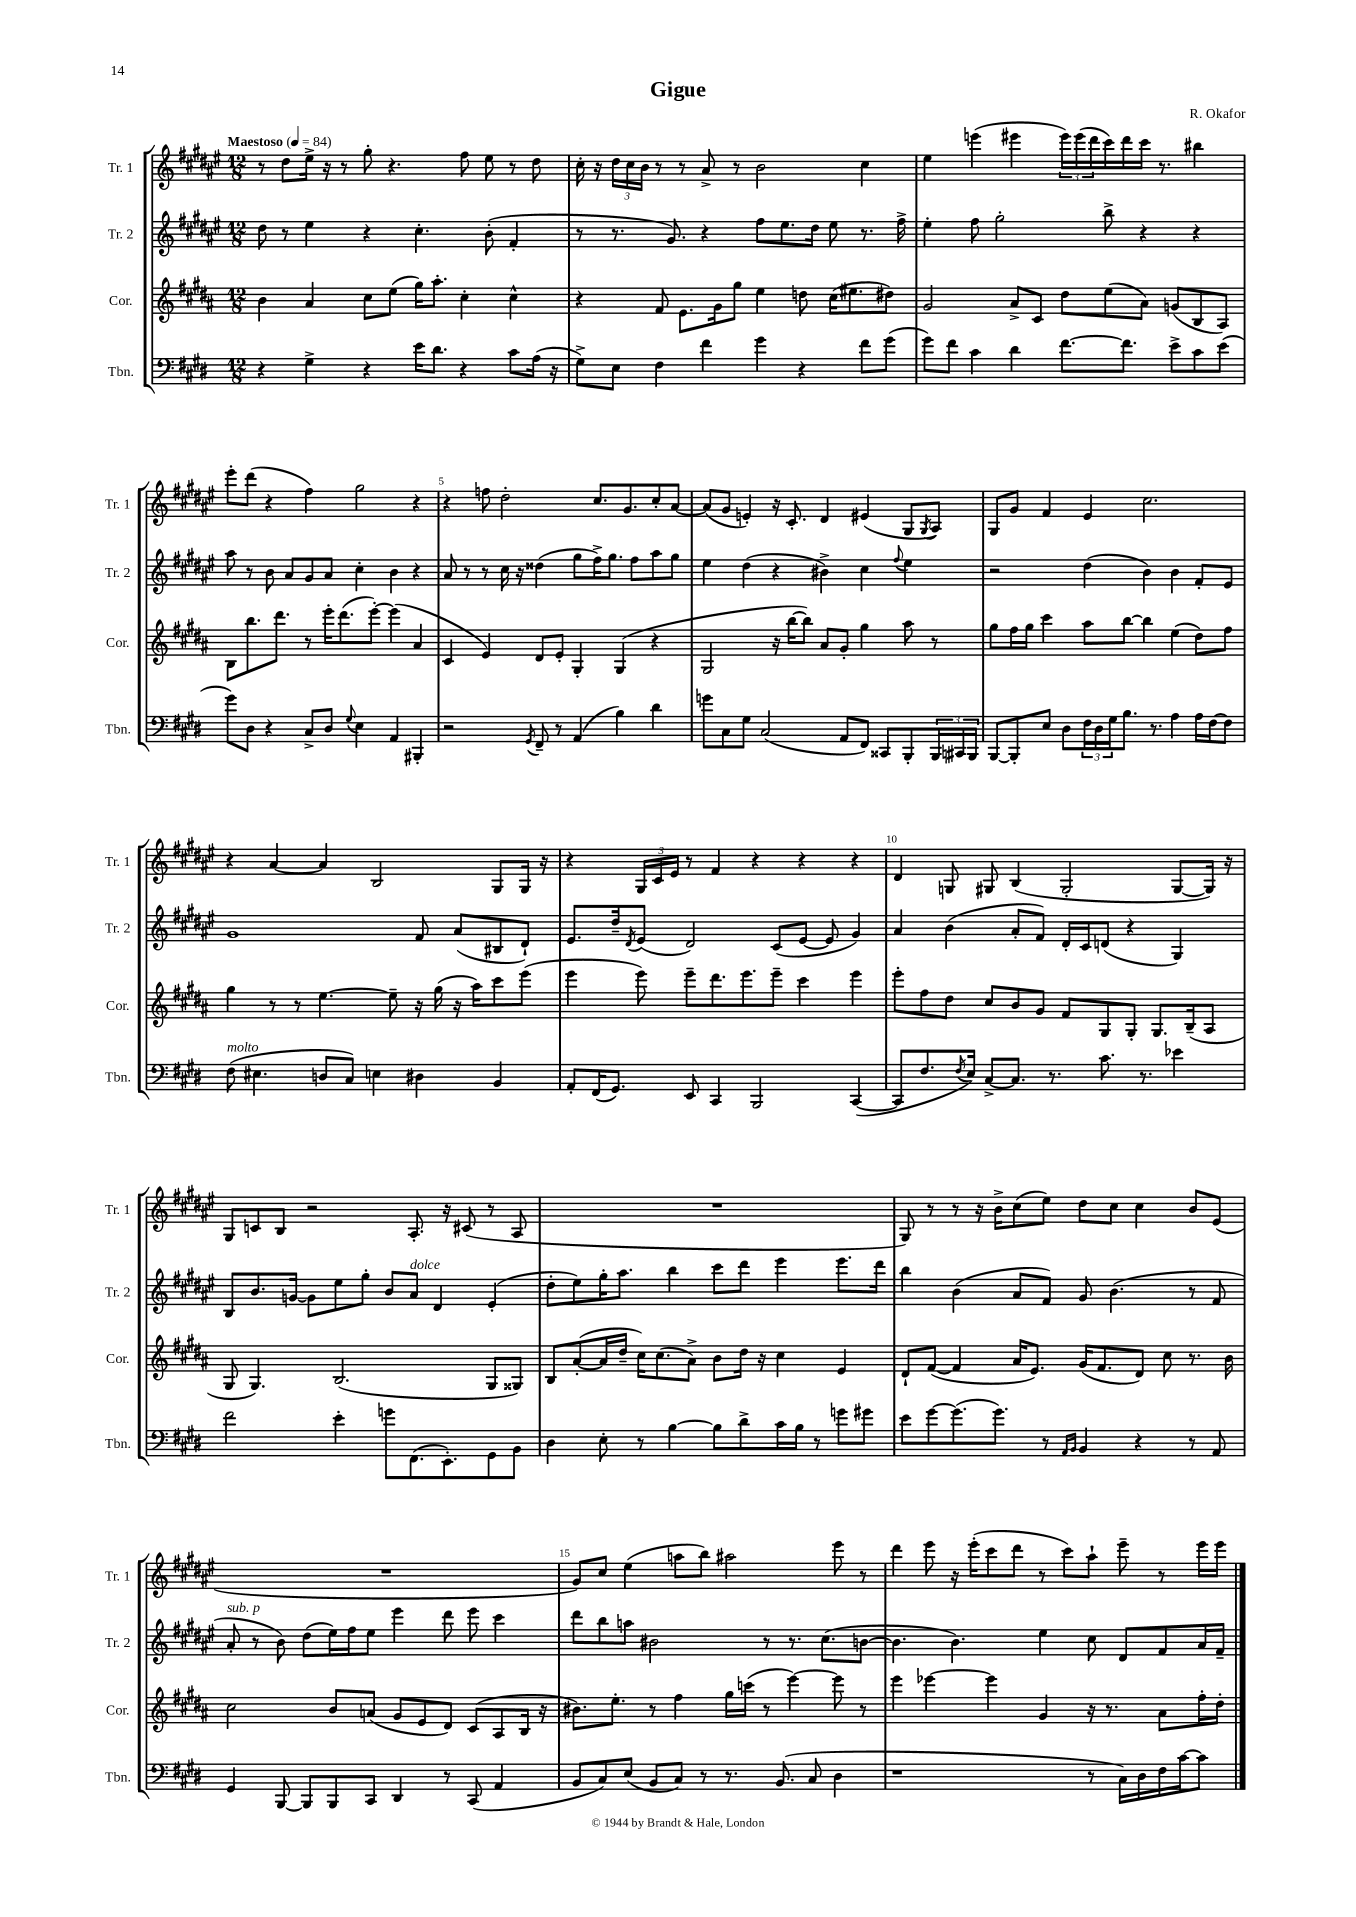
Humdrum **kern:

**kern	**kern	**kern	**kern
*staff4	*staff3	*staff2	*staff1
*clefF4	*clefG2	*clefG2	*clefG2
*k[f#c#g#d#]	*k[f#c#g#d#a#]	*k[f#c#g#d#a#e#]	*k[f#c#g#d#a#e#]
*M12/8	*M12/8	*M12/8	*M12/8
*MM84	*MM84	*MM84	*MM84
4r	4b	8dd#	8r
.	.	8r	8dd#
4G#^	4a#	4ee#	16ee#^
.	.	.	16r
.	.	.	8r
4r	8cc#	4r	8gg#'
.	(8ee	.	4.r
16e	16gg#)	4.cc#'	.
8.d#	8.aa#'	.	.
4r	4cc#'	.	8ff#
.	.	(8b'	8ee#
8c#	4cc#^^	4f#'	8r
(16A	.	.	8dd#
16r	.	.	.
=	=	=	=
8G#^)	4r	8r	16cc#'
.	.	.	16r
8E	.	8.r	24dd#
.	.	.	24cc#
.	.	.	24b
4F#	8f#	.	8r
.	.	8.g#)	.
.	8.e	.	8r
4f#	.	4r	8a#^
.	16g#	.	.
.	8gg#	.	8r
4g#	4ee	8ff#	2b
.	.	8.ee#	.
4r	8dd	.	.
.	.	16dd#	.
.	(16cc#	8ee#	.
.	8.ee#	.	.
8f#	.	8.r	4cc#
(8g#	8dd#)	.	.
.	.	16ff#^	.
=	=	=	=
8g#)	2g#	4ee#'	4ee#
8f#	.	.	.
4c#	.	8ff#	(4eee
.	.	2gg#'	.
4d#	8a#^	.	4eee#
.	8c#	.	.
[8.f#	8dd#	.	24eee#)
.	.	.	(24eee#
.	.	.	24ddd#
.	(8ee	8bb^	16ccc#)
8.f#]	.	.	16ddd#
.	8a#)	4r	16ccc#
.	.	.	8.r
8e^	(8g	.	.
8c#	8B	4r	4bb#
(8e	8A#)	.	.
=	=	=	=
8g#)	8B	8aa#	8eee#'
8D#	8.bb	8r	(8ddd#
4r	.	8b	4r
.	8.ddd#	.	.
.	.	8a#	.
8C#^	8r	8g#	4ff#)
8D#	16eee'	8a#	.
.	(8.ddd#	.	.
8qqG#	.	.	.
4E	.	4cc#'	2gg#
.	[8eee')	.	.
4AA	(4eee]	4b	.
4BBB#'	4a#	4r	4r
=	=	=	=
2r	4c#	8a#	4r
.	.	8r	.
.	4e)	8r	8ff
.	.	16cc#	2dd#'
.	.	16r	.
8qGG#	.	.	.
8FF#~	8d#	(4dd##	.
8r	8e'	.	.
(4AA	4G#'	8gg#	.
.	.	16ff#^)	8.cc#
.	.	8.gg#	.
4B)	(4G#	.	.
.	.	.	8.g#
.	.	8ff#	.
4d#	4r	8aa#	8cc#'
.	.	8gg#	[8a#
=	=	=	=
8g	2G#	4ee#	(8a#]
8C#	.	.	8g#
8G#	.	(4dd#	4e')
(2C#	.	.	.
.	16r	4r	16r
.	[16bb	.	8.c#'
.	8bb])	.	.
.	8a#	4b#^)	4d#
8AA	8g#'	.	.
8FF#)	4gg#	4cc#	(4e#
8CC##	.	.	.
.	.	8qqff#	.
8BBB'	8aa#	4ee#	8G#
.	.	.	8qG#
24BBB	8r	.	8A#)
24CC#	.	.	.
24BBB	.	.	.
=	=	=	=
[8BBB	8gg#	2r	8G#
8BBB']	16ff#	.	8g#
.	16gg#	.	.
8E	4ccc#	.	4f#
8D#	.	.	.
24F#	8aa#	(4dd#	4e#
24D#	.	.	.
24G#	.	.	.
8.B	[8bb	.	.
.	4bb]	4b)	2.cc#
8.r	.	.	.
4A	(4ee	4b	.
16A	8dd#)	8f#'	.
[16F#	.	.	.
8F#]	8ff#	8e#	.
=	=	=	=
(8F#	4gg#	1g#	4r
4.E#	.	.	.
.	8r	.	[4a#
.	8r	.	.
8D	[4.ee	.	4a#]
8C#)	.	.	.
4E	.	.	2B
.	8ee~]	.	.
4D#	16r	8f#	.
.	(16gg#	.	.
.	16r	(8a#	.
.	16aa#)	.	.
4BB	8ccc#	8B#	8G#
.	(8eee	8d#`)	16G#
.	.	.	16r
=	=	=	=
8AA'	4eee	8.e#	4r
(16FF#	.	.	.
8.GG#)	.	16dd#~	.
.	.	8qd#	.
.	8eee)	(8e#	24G#
.	.	.	24c#
.	.	.	24e#
8EE	8eee~	2d#)	8r
4CC#	8.ddd#	.	4f#
.	8.eee	.	.
2BBB	.	.	4r
.	8eee~	(8c#	.
.	4ccc#	[8e#	4r
.	.	8e#]	.
([4CC#	4eee	4g#)	4r
=	=	=	=
8CC#]	8eee'	4a#	4d#
8.F#	8ff#	.	.
.	8dd#	(4b	8G
8qF#	.	.	.
16E)	.	.	.
[8C#^	8cc#	.	8G#
8.C#]	8b	8a#'	(4B
.	8g#	8f#)	.
8.r	.	.	.
.	8f#	16d#'	2G#'
.	.	16c#	.
8.c#	8G#	(8d	.
.	8G#'	4r	.
8.r	.	.	.
.	8.G#	.	.
4e-	.	4G#)	[8G#
.	(16B~	.	.
.	8A#	.	16G#])
.	.	.	16r
=	=	=	=
2f#	8G#	8B	8G#
.	4.G#)	8.b	8c
.	.	.	8B
.	.	[16g	.
.	.	8g]	2r
4e'	(2.B	8ee#	.
.	.	8gg#'	.
8g	.	8b	.
(8.FF#	.	8a#	8.A#'
.	.	4d#	.
8.EE')	.	.	16r
.	.	.	(8c#
8GG#	8G#	(4e#'	8r
8BB	8G##)	.	8A#
=	=	=	=
4D#	8B	8dd#'	1.r
.	([8a#'	8ee#)	.
8E'	16a#]	16gg#'	.
.	16dd#~	8.aa#	.
8r	16cc#)	.	.
.	(8.cc#	.	.
[4B	.	4bb	.
.	8a#^)	.	.
8B]	8b	8ccc#	.
8d#^	16dd#	8ddd#	.
.	16r	.	.
16c#	4cc#	4eee#	.
16B	.	.	.
8r	.	.	.
8g	4e	8.eee#	.
8g#	.	.	.
.	.	16ddd#	.
=	=	=	=
8e	8d#`	4bb	8G#)
[8g#	([8f#	.	8r
(8.g#]	4f#]	(4b	8r
.	.	.	16r
8.g#)	.	.	16b^
.	16a#	8a#	(8cc#
.	8.e)	.	.
8r	.	8f#)	8ee#)
16qqAA	.	.	.
16qqBB	.	.	.
4BB	(16g#	8g#	8dd#
.	8.f#	.	.
.	.	(4.b	8cc#
4r	8d#)	.	4cc#
.	8cc#	.	.
8r	8.r	8r	8b
8AA	.	8f#	(8e#
.	16b	.	.
=	=	=	=
4GG#	2cc#	8a#'	1.r
.	.	8r	.
[8BBB	.	8b)	.
8BBB]	.	(8dd#	.
8BBB	8b	16ee#)	.
.	.	16ff#	.
8CC#	(8a	8ee#	.
4DD#	8g#	4eee#	.
.	8e	.	.
8r	8d#)	8ddd#	.
(8CC#	(8c#	8eee#	.
4AA	8A#	4ccc#	.
.	16B	.	.
.	16r	.	.
=	=	=	=
8BB	8.b#)	8ddd#	8g#)
8C#)	.	8bb	8cc#
.	8.ee'	.	.
(8E	.	8aa	(4ee#
8BB	8r	2b#	.
8C#)	4ff#	.	8aa
8r	.	.	8bb)
8.r	16gg#	.	2aa#
.	(16ccc	.	.
.	8r	8r	.
(8.BB	.	.	.
.	[4eee)	8.r	.
8C#	.	.	.
.	.	(8.cc#	.
4D#	8eee]	.	8eee#
.	8r	[8b	8r
=	=	=	=
1r	4eee	4.b]	4ddd#
.	[4eee-	.	8eee#
.	.	4.b)	16r
.	.	.	(16eee#'
.	4eee-]	.	8ccc#
.	.	.	8ddd#
.	4g#	4ee#	8r
.	.	.	8ccc#)
8r	16r	8cc#	8aa#`
.	8.r	.	.
16C#)	.	8d#	8eee#~
16D#	.	.	.
16F#	8a#	8f#	8r
[16c#	.	.	.
8c#]	16ff#'	16a#	16eee#
.	16dd#'	16f#~	16eee#
==	==	==	==
*-	*-	*-	*-
